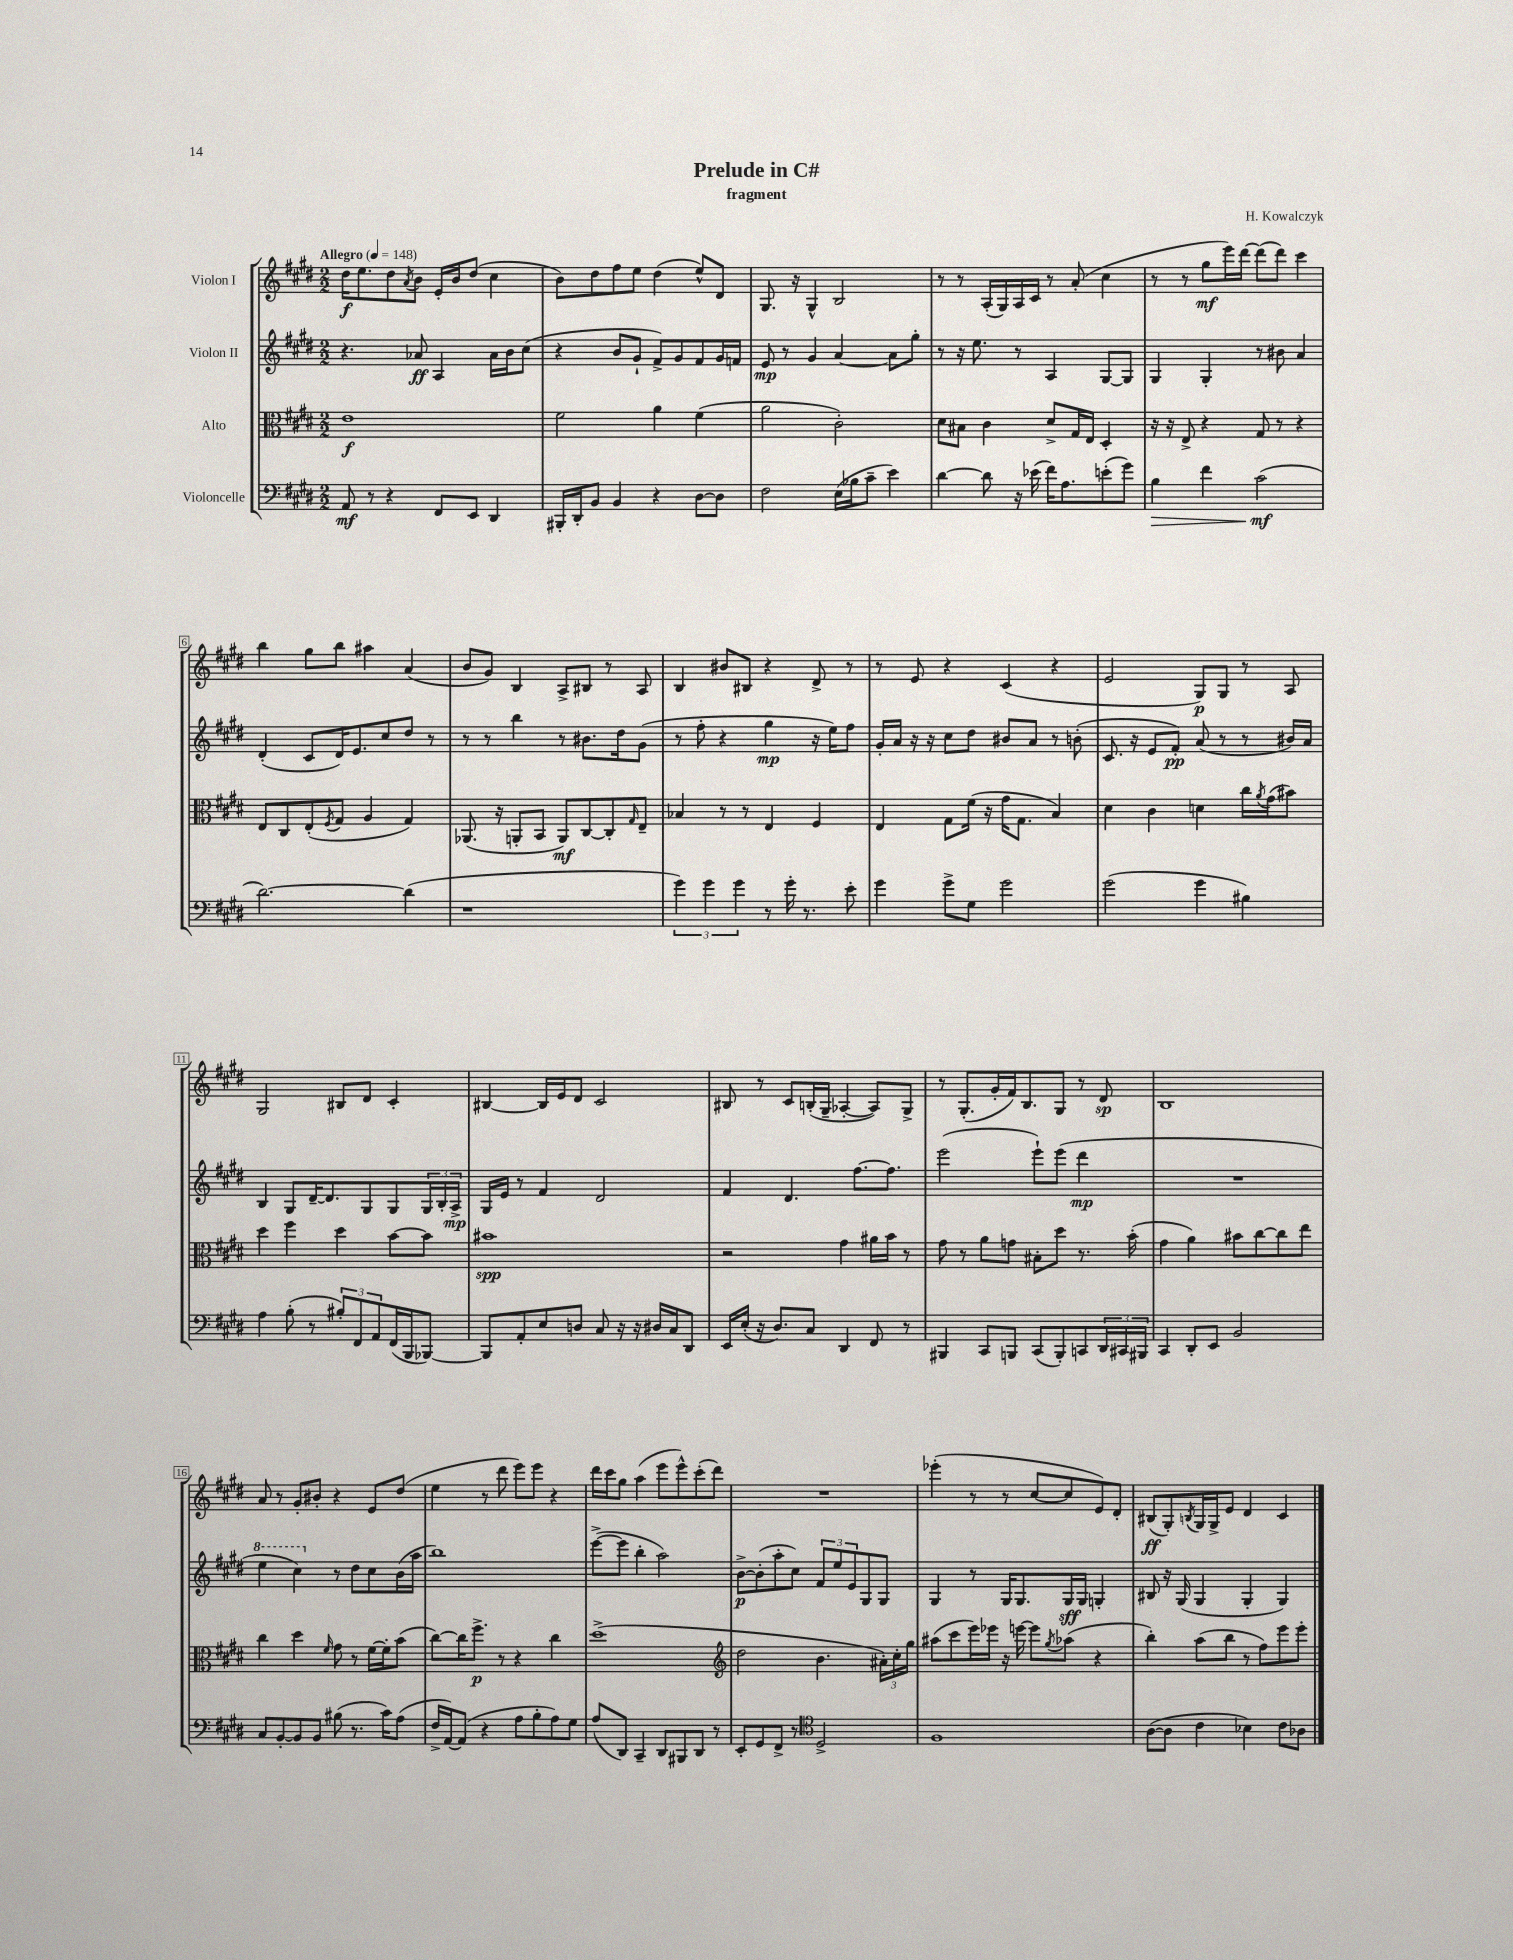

**kern	**kern	**kern	**kern
*staff4	*staff3	*staff2	*staff1
*clefF4	*clefC3	*clefG2	*clefG2
*k[f#c#g#d#]	*k[f#c#g#d#]	*k[f#c#g#d#]	*k[f#c#g#d#]
*M2/2	*M2/2	*M2/2	*M2/2
*MM148	*MM148	*MM148	*MM148
8AA/	1e	4.r	16dd#\LK
.	.	.	8.ee\
8r	.	.	.
4r	.	.	8dd#\
.	.	.	8qa/
.	.	8a-/	8b\J
8FF#/L	.	4A/	16e'/LL
.	.	.	16b/J
8EE/J	.	.	(8dd#/J
4DD#/	.	16a-\LL	4cc#\
.	.	16b\J	.
.	.	(8cc#\J	.
=	=	=	=
16BBB#'/LL	2f#\	4r	8b\L)
16DD#'/J	.	.	.
8BB/J	.	.	8dd#\
4BB/	.	8b/L	8ff#\
.	.	8g#`/J	8ee\J
4r	4a\	8f#^/L)	(4dd#\
.	.	8g#/	.
[8D#\L	(4f#\	8f#/	8ee^^/L)
8D#\]J	.	16g#/L	8d#/J
.	.	16f/JJ	.
=	=	=	=
2F#\	2a\	8e/	8.G#/
.	.	8r	.
.	.	.	16r
.	.	4g#/	4G#^^/
(16E\LL	2c#'\)	[4a/	2B/
16B-\J	.	.	.
8c#~\J	.	.	.
4e\)	.	8a\]L	.
.	.	8gg#'\J	.
=	=	=	=
[4d#\	8d#\L	8r	8r
.	8B#\J	16r	8r
.	.	8.ee\	.
8d#\]	4c#\	.	(16A'/LL
.	.	.	16G#/)
16r	.	8r	16A/
(16e-\	.	.	16c#/JJ
16f#\LK)	8d#^/L	4A/	8r
8.A\	.	.	.
.	16G#/L	.	(8a'/
.	16E/JJ	.	.
(8e'\	4D#'/	[8G#/L	4cc#\
8g#\J)	.	8G#/]J	.
=	=	=	=
4B\	16r	4G#/	8r
.	16r	.	.
.	8E^/	.	8r
4f#\	4r	4G#'/	8gg#\L
.	.	.	16eee\L)
.	.	.	[16ddd#\JJ
(2c#\	8G#/	8r	(8ddd#\]L
.	8r	8b#\	8ddd#\J)
.	4r	4a/	4ccc#\
=	=	=	=
[2.d#\)	8E/L	(4d#'/	4bb\
.	8C#/	.	.
.	(8E'/	8c#/L	8gg#\L
.	8qF#/	.	.
.	8G#/J	16d#/K)	8bb\J
.	.	8.e/	.
.	4A/	.	4aa#\
.	.	8cc#/	.
(4d#\]	4G#/)	8dd#/J	(4a/
.	.	8r	.
=	=	=	=
1r	(8.AA-/	8r	8b/L
.	.	8r	8g#/J)
.	16r	.	.
.	8AA'/L	4bb\	4B/
.	8BB/J	.	.
.	8AA/L)	8r	8A^/L
.	[8C#/	8.b#\L	8B#/J
.	8C#'/]	.	8r
.	.	16dd#\k	.
.	16qqG#/	.	.
.	8E~/J	(8g#\J	8A/
=	=	=	=
6g#\)	4B-/	8r	4B/
.	.	8ff#'\	.
6g#\	.	.	.
.	8r	4r	8b#/L
6g#\	.	.	.
.	8r	.	8B#/J
8r	4E/	4gg#\	4r
16g#'\	.	.	.
8.r	.	.	.
.	4F#/	16r	8d#^/
.	.	16ee\LK)	.
8e'\	.	8ff#\J	8r
=	=	=	=
4g#\	4E/	16g#'/LL	8r
.	.	16a/JJ	.
.	.	16r	8e/
.	.	16r	.
8g#^\L	8G#\L	8cc#\L	4r
8G#\J	(16f#\Jk	8dd#\J	.
.	16r	.	.
2g#\	16g#\LK	8b#/L	(4c#/
.	8.G#\J	.	.
.	.	8a/J	.
.	4B/)	8r	4r
.	.	(8b'\	.
=	=	=	=
(2g#\	4d#\	8.c#/	2e/
.	.	16r	.
.	4c#\	8e/L	.
.	.	8f#'/J)	.
4g#\	4d\	(8a/	8G#/L)
.	.	8r	8G#/J
4B#\)	16cc#\LL	8r	8r
.	8qa/	.	.
.	(16g#\J	.	.
.	8b#\J)	16b#/LL)	8A/
.	.	16a/JJ	.
=	=	=	=
4A\	4dd#\	4B/	2G#/
(8B'\	4ff#\	8G#/L	.
8r	.	[16d#~/K	.
.	.	8.d#/]	.
12B#'/L)	4dd#\	.	8B#/L
12FF#/	.	.	.
.	.	8G#/	8d#/J
12AA/	.	.	.
(16FF#/L	[8b\L	8G#/	4c#'/
16BBB/J	.	.	.
[8BBB-/J)	8b\]J	24G#/L	.
.	.	24B'/	.
.	.	24A^/JJ	.
=	=	=	=
8BBB-/]L	1b#	16G#/LL	[4B#/
.	.	16e/JJ	.
8AA'/	.	8r	.
8E/	.	4f#/	16B#/]LL
.	.	.	16e/J
8D/J	.	.	8d#/J
8C#/	.	2d#/	2c#/
16r	.	.	.
16r	.	.	.
16D#/LL	.	.	.
16C#/J	.	.	.
8DD#/J	.	.	.
=	=	=	=
16EE/LL	2r	4f#/	8B#/
(16E'/JJ	.	.	.
16r	.	.	8r
8.D#/L)	.	.	.
.	.	4.d#/	8c#/L
8C#/J	.	.	(16B'/L
.	.	.	16G#~/JJ
4DD#/	4g#\	.	[4A-'/
.	.	[8.ff#\L	.
8FF#/	16a#\LL	.	8A-/]L)
.	16b\JJ	8.ff#\]J	.
8r	8r	.	8G#^/J
=	=	=	=
4BBB#/	8g#\	(2eee\	8r
.	8r	.	(8.G#'/L
8CC#/L	8a\L	.	.
.	.	.	16g#'/L
8BBB/J	8g\J	.	16f#/J)
.	.	.	8.B/
(8CC#/L	8B#'\L	8eee`\L)	.
8BBB'/)	8dd#\J	(8eee\J	8G#/J
8CC/	8.r	4ddd#\	8r
24DD#/L	.	.	8d#/
24CC#/	.	.	.
.	(16b'\	.	.
24BBB#/JJ	.	.	.
=	=	=	=
4CC#/	4g#\	1r	1B
8DD#'/L	4a\)	.	.
8EE/J	.	.	.
2BB/	8b#\L	.	.
.	[8cc#\	.	.
.	8cc#\]	.	.
.	8ee\J	.	.
=	=	=	=
8C#/L	4cc#\	4eee\	8a/
[8BB'/	.	.	8r
8BB/]	4dd#\	4ccc#\)	8g#'/L
8BB/J	.	.	8b#'/J
.	16qqf#/	.	.
(8B#\	8g#\	8r	4r
8.r	8r	8dd#\L	.
.	[16f#\LL	8cc#\	8e/L
16c#\LK)	16f#'\]J	.	.
(8A\J	(8b\J	(16b\L	(8dd#/J
.	.	16aa\JJ	.
=	=	=	=
16F#^/LL	[8cc#\L)	1bb)	4ee\
[16AA/J)	.	.	.
(8AA/]J	16cc#\]K	.	.
.	8.ff#^\J	.	.
4r	.	.	8r
.	8r	.	8ddd#\
8A\L	4r	.	8eee\L)
8B'\	.	.	8eee\J
8A\)	4cc#\	.	4r
8G#\J	.	.	.
=	=	=	=
(8A/L	(1dd#^	([8eee^\L	16ddd#\LL
.	.	.	16ccc#\J
8DD#/J)	.	8eee\]J	8gg#\J
4CC#~/	.	4bb'\	(4aa\
8DD#/L	.	2aa\)	8eee\L
8BBB#/	.	.	8eee^^\)
8DD#/J	.	.	(8ccc#'\
8r	.	.	8ddd#\J)
=	=	=	=
*	*clefG2	*	*
8EE'/L	2dd#\	[8b^\L	1r
8GG#/	.	(8b'\]	.
8FF#^/J	.	8aa'\	.
8r	.	8cc#\J)	.
*clefC4	*	*	*
2D#^/	4.b\	12f#/L	.
.	.	12ee/	.
.	.	12e/	.
.	.	8G#/	.
.	24a#'\LL)	8G#/J	.
.	24cc#'\	.	.
.	24gg#\JJ	.	.
=	=	=	=
1F#	(8aa#\L	4G#/	(4eee-'\
.	8ccc#\	.	.
.	16eee\L)	8r	8r
.	16eee-\JJ	.	.
.	16r	16G#/LK	8r
.	[16eee\	8.G#/	.
.	8eee\]L	.	[8cc#/L
.	8qgg#/	.	.
.	(8aa-\J	16G#/L	8cc#/]
.	.	16G#/JJ	.
.	4r	4G'/	8e/)
.	.	.	8d#'/J
=	=	=	=
([8A\L	4bb'\)	8B#/	(8B#/L
8A\]J	.	16r	8G#'/)
.	.	(16G#/	.
.	.	.	8qB/
4c#\	(8aa\L	4G#/	16G#/L
.	.	.	16G#^/J
.	8bb\J	.	8e/J
4B-\)	8r	4G#'/	4d#/
.	8ff#\L)	.	.
8c#\L	8eee\	4G#/)	4c#/
8A-\J	8eee'\J	.	.
==	==	==	==
*-	*-	*-	*-
